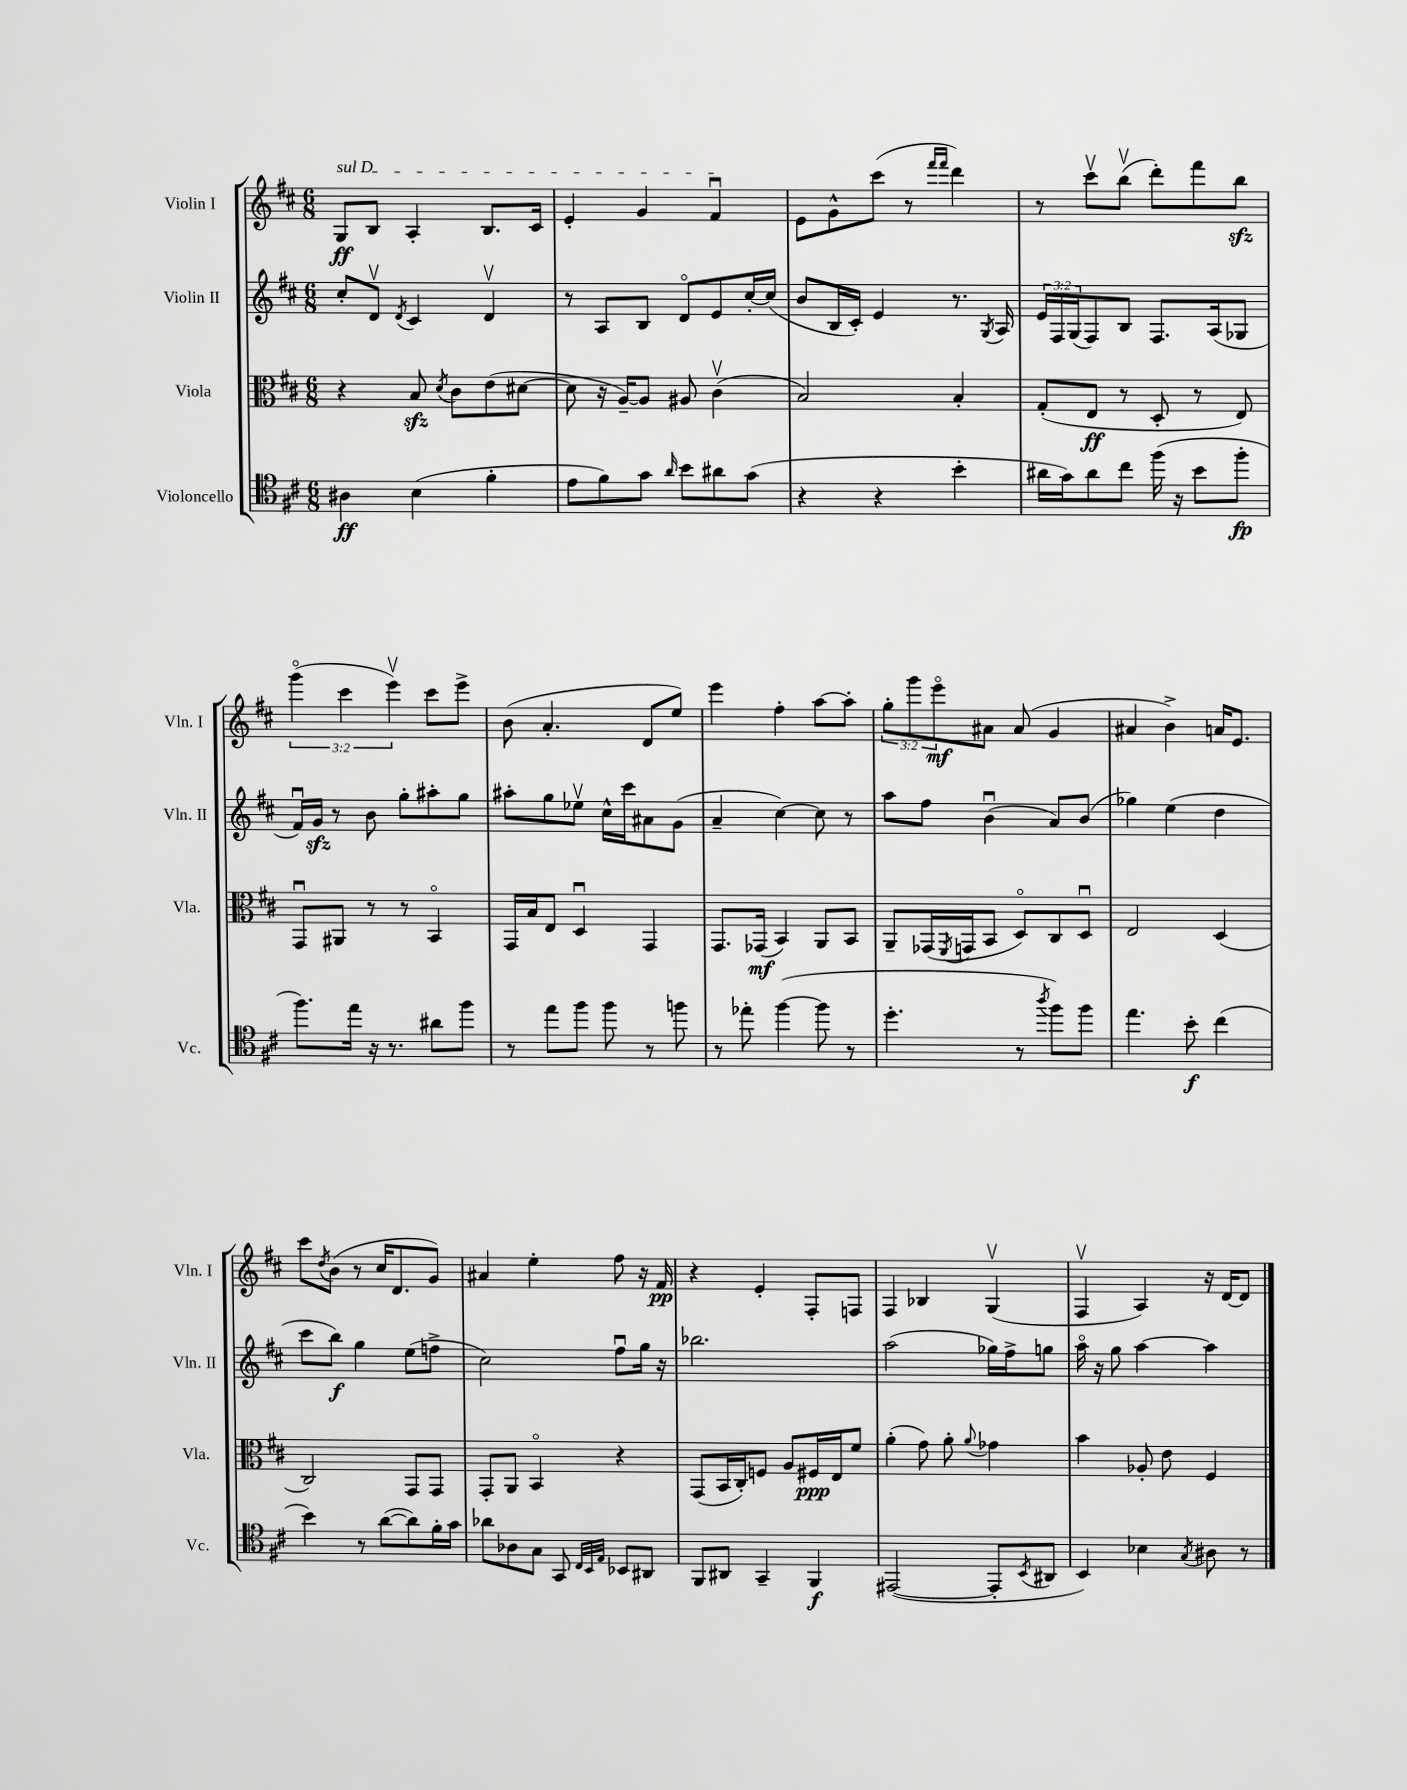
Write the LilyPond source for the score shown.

<<
\new StaffGroup <<
\new Staff = "s0" \with { instrumentName = "Violin I" shortInstrumentName = "Vln. I" } {
    \clef treble \key d \major \numericTimeSignature \time 6/8 \override Staff.TupletNumber.text = #tuplet-number::calc-fraction-text
    \once \override TextSpanner.bound-details.left.text = \markup { \italic "sul D" } g8\ff\startTextSpan b8 a4-. b8. cis'16 |
    e'4-. g'4 fis'4\downbow\stopTextSpan |
    e'8 g'8-^ cis'''8( r8 \grace { fis'''16 fis'''16 } d'''4) |
    r8 cis'''8\upbow b''8\upbow( d'''8-.) fis'''8 b''8\sfz |
    \tuplet 3/2 { g'''4\flageolet( cis'''4 e'''4\upbow) } cis'''8 e'''8-> |
    b'8( a'4.-. d'8 e''8) |
    e'''4 fis''4-. a''8~ a''8-. |
    \tuplet 3/2 { g''8-. g'''8 e'''8\flageolet\mf } ais'8 ais'8( g'4 |
    ais'4 b'4->) a'16 e'8. |
    cis'''8 \acciaccatura { d''8 } b'8( r8 cis''16 d'8. g'8) |
    ais'4 e''4-. fis''8 r16 fis'16\pp |
    r4 e'4-. fis8-. f8 |
    fis4 bes4 g4\upbow( |
    fis4\upbow a4) r16 d'16~ d'8 \bar "|." |
}
\new Staff = "s1" \with { instrumentName = "Violin II" shortInstrumentName = "Vln. II" } {
    \clef treble \key d \major \numericTimeSignature \time 6/8 \override Staff.TupletNumber.text = #tuplet-number::calc-fraction-text
    cis''8-. d'8\upbow \acciaccatura { d'8 } cis'4 d'4\upbow |
    r8 a8 b8 d'8\flageolet e'8 cis''16~-. cis''16( |
    b'8 b16 cis'16-.) e'4 r8. \acciaccatura { g8 } a16 |
    \tuplet 3/2 { e'16 fis16 g16( } fis8) b8 fis8. a16( ges8 |
    fis'16\downbow) g'16\sfz r8 b'8 g''8-. ais''8-. g''8 |
    ais''8-. g''8 ees''8\upbow cis''16-^ cis'''16 ais'8 g'8( |
    a'4-- cis''4~) cis''8 r8 |
    a''8 fis''8 b'4\downbow( a'8) b'8( |
    ges''4) e''4( d''4 |
    cis'''8 b''8\f) g''4 e''8( f''8-> |
    cis''2) fis''8\downbow g''16 r16 |
    bes''2. |
    a''2( ges''16) fis''16-> g''8 |
    a''16\flageolet r16 g''8 a''4~ a''4 \bar "|." |
}
\new Staff = "s2" \with { instrumentName = "Viola" shortInstrumentName = "Vla." } {
    \clef alto \key d \major \numericTimeSignature \time 6/8
    r4 b8\sfz \acciaccatura { d'8 } cis'8 e'8( dis'8~ |
    dis'8 r16 a16~--) a8 ais8 cis'4\upbow( |
    b2) b4-. |
    g8-.( e8\ff r8 d8-. r8 e8) |
    g,8\downbow ais,8 r8 r8 b,4\flageolet |
    g,16 b16 e8 d4\downbow g,4 |
    g,8. ges,16\mf( b,4) a,8 b,8 |
    a,8-- ges,16( \acciaccatura { fis,8 } g,16 b,8 d8\flageolet) cis8 d8\downbow |
    e2 d4( |
    cis2) g,8 g,8 |
    g,8-. a,8 b,4\flageolet r4 |
    g,8( b,16 cis16-.) f8 a8 fis16\ppp e16 fis'8 |
    a'4-.( g'8) a'8-. \appoggiatura { a'8 } ges'4 |
    b'4 aes8-. e'8 fis4 \bar "|." |
}
\new Staff = "s3" \with { instrumentName = "Violoncello" shortInstrumentName = "Vc." } {
    \clef tenor \key d \major \numericTimeSignature \time 6/8
    ais4\ff b4( fis'4-. |
    e'8 fis'8) g'8 \grace { a'16 } b'8 ais'8 g'8( |
    r4 r4 b'4-. |
    ais'16 g'16) ais'8 cis''8 fis''16( r16 b'8 fis''8-.\fp |
    fis''8.) e''16 r16 r8. ais'8 fis''8 |
    r8 e''8 fis''8 fis''8 r8 f''8 |
    r8 ees''8-. fis''4~( fis''8 r8 |
    d''4.-. r8 \acciaccatura { a''8 } fis''8) fis''8 |
    e''4. b'8-.\f cis''4( |
    b'4) r8 a'8~( a'8) fis'16-. g'16 |
    aes'8 aes8 g8 g,8 \grace { cis32 b,32 e32 } bes,8 ais,8 |
    fis,8 ais,8 g,4-- fis,4\f |
    eis,2~( eis,8-. \acciaccatura { b,8 } ais,8 |
    b,4) bes4 \acciaccatura { g8 } ais8 r8 \bar "|." |
}
>>
>>
\layout { \context { \Score \remove "Bar_number_engraver" } }
